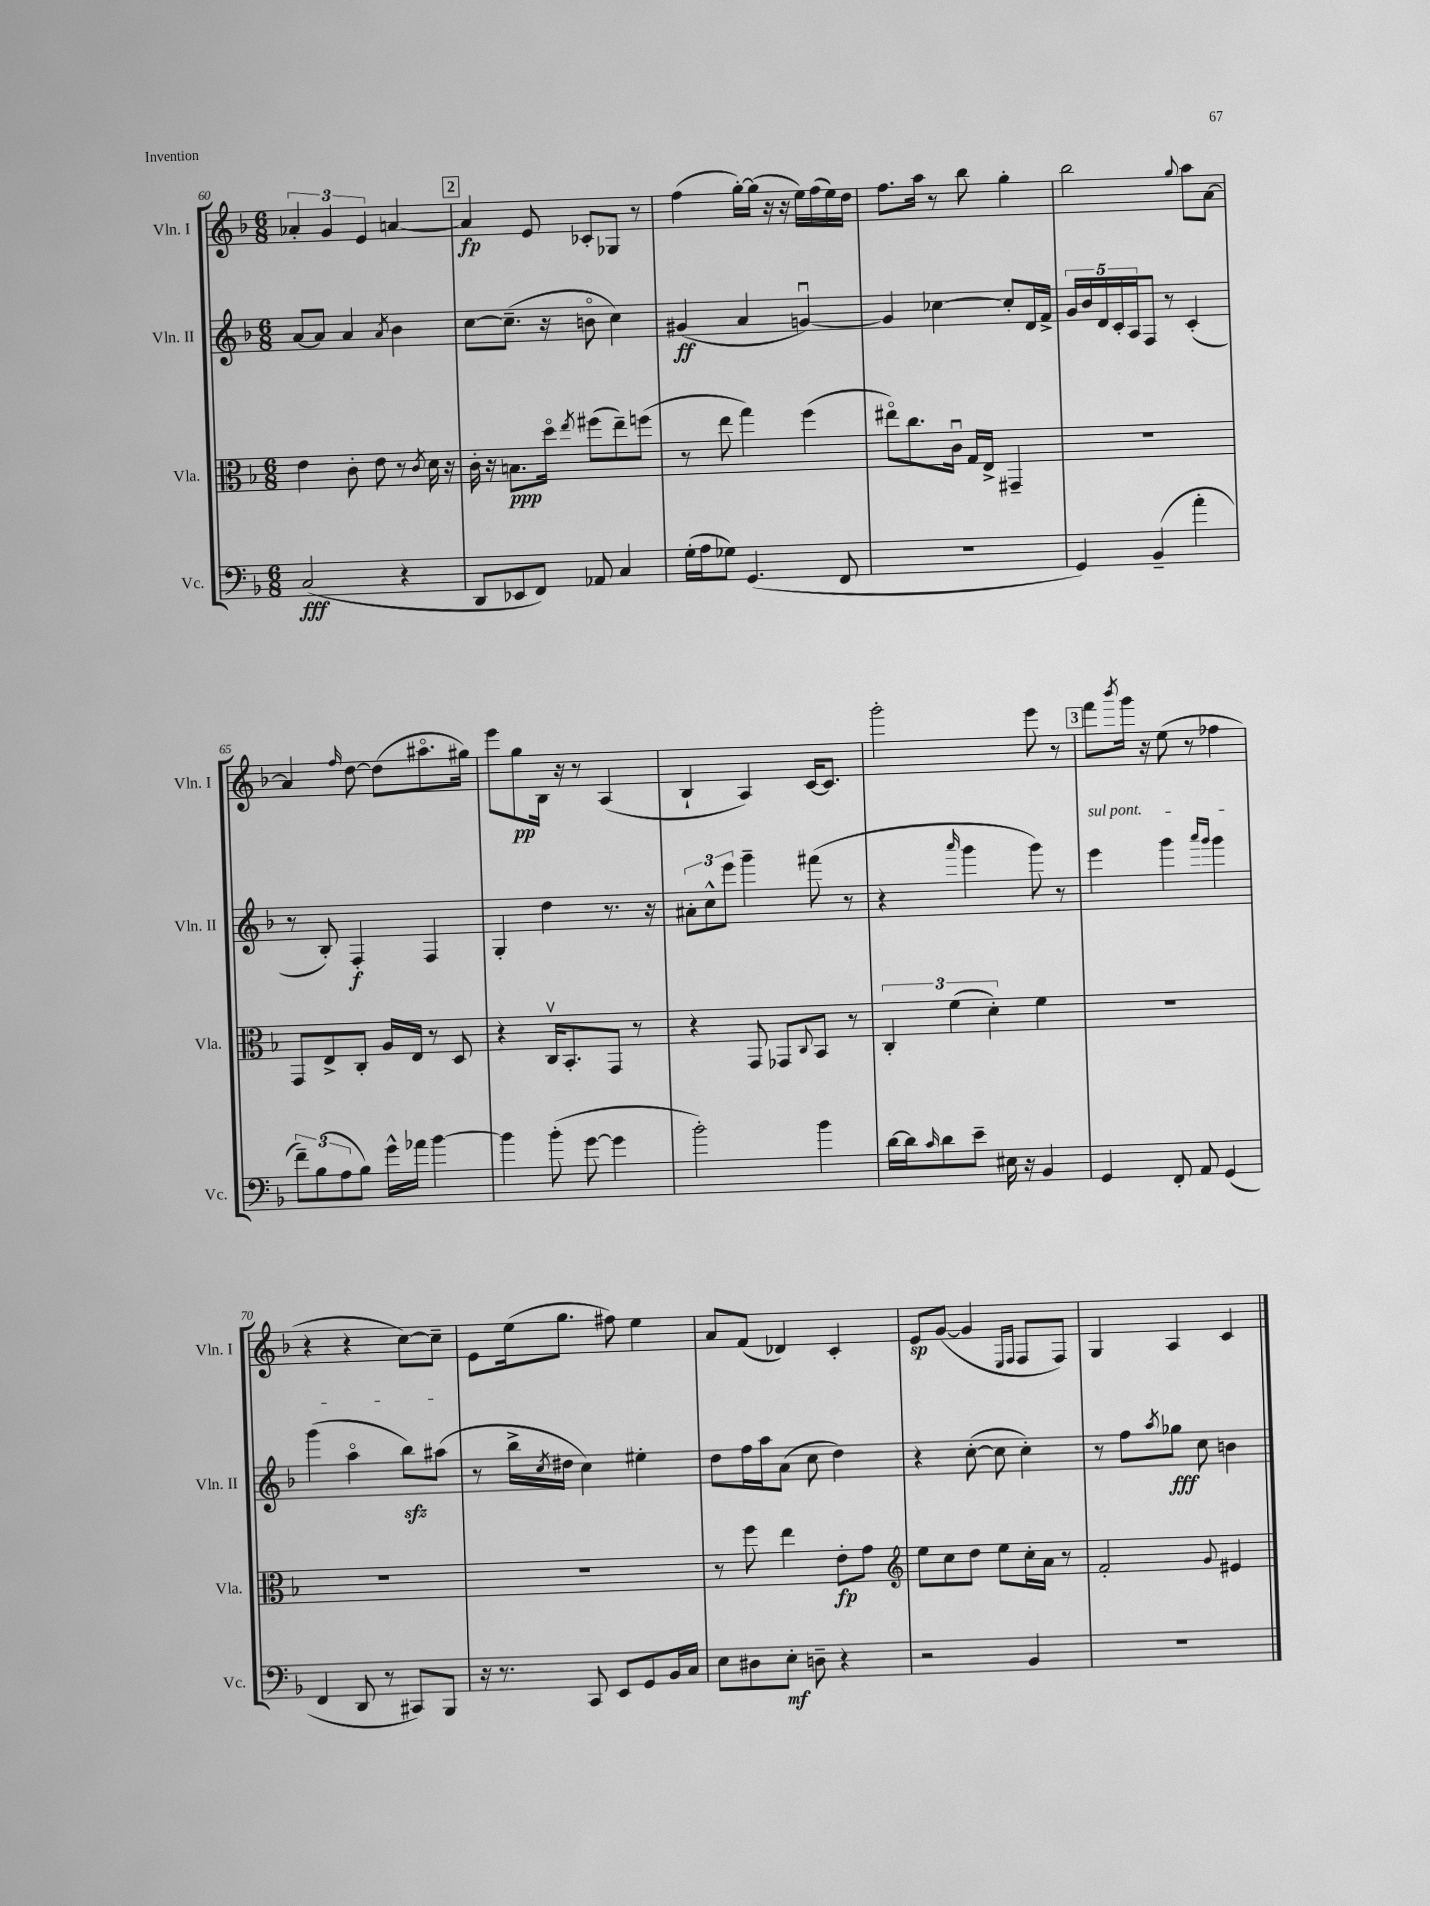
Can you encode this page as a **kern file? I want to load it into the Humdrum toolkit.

**kern	**dynam	**kern	**dynam	**kern	**dynam	**kern	**dynam
*part4	*part4	*part3	*part3	*part2	*part2	*part1	*part1
*staff4	*staff4	*staff3	*staff3	*staff2	*staff2	*staff1	*staff1
*I"Vc.	*	*I"Vla.	*	*I"Vln. II	*	*I"Vln. I	*
*I'Vc.	*	*I'Vla.	*	*I'Vln. II	*	*I'Vln. I	*
*clefF4	*	*clefC3	*	*clefG2	*	*clefG2	*
*k[b-]	*	*k[b-]	*	*k[b-]	*	*k[b-]	*
*M6/8	*	*M6/8	*	*M6/8	*	*M6/8	*
=60	=60	=60	=60	=60	=60	=60	=60
(2C/	fff	4e\	.	[8a/L	.	6a-X'/	.
.	.	.	.	8a/J]	.	.	.
.	.	.	.	.	.	6g/	.
.	.	8c'\	.	4a/	.	.	.
.	.	.	.	.	.	6e/	.
.	.	8e\	.	.	.	.	.
.	.	.	.	8qa/	.	.	.
4r	.	8r	.	4b-\	.	[4an/	.
.	.	8qc/	.	.	.	.	.
.	.	16d\	.	.	.	.	.
.	.	16r	.	.	.	.	.
!!LO:REH:place=s1:t=2
=61	=61	=61	=61	=61	=61	=61	=61
8DD/L	.	16c'\	.	[8cc\L	.	4a/]	fp
.	.	16r	.	.	.	.	.
8EE-X/	.	8.Bn\L	ppp	(8.cc~\J]	.	.	.
8FF/J)	.	.	.	.	.	8e/	.
.	.	16dd\Jk	.	16r	.	.	.
.	.	8qee/	.	.	.	.	.
8AA-X/	.	(8ff#X\L	.	8bn\	.	8c-X'/L	.
4C/	.	8ee~\)	.	4cc\)	.	8G-X/J	.
.	.	(8ffn\J	.	.	.	8r	.
=62	=62	=62	=62	=62	=62	=62	=62
(16G'\LL	.	8r	.	(4g#X/	ff	(4ff\	.
16A\J	.	.	.	.	.	.	.
8G-X\J)	.	8ee\	.	.	.	.	.
(4.GG/	.	4gg\)	.	4a/	.	[16gg'\LL)	.
.	.	.	.	.	.	(16gg\JJ]	.
.	.	.	.	.	.	16r	.
.	.	.	.	.	.	16r	.
.	.	(4ff\	.	[4gnu/)	.	16ee\LL)	.
.	.	.	.	.	.	(16ff\	.
8FF/	.	.	.	.	.	16ee\)	.
.	.	.	.	.	.	16dd\JJ	.
=63	=63	=63	=63	=63	=63	=63	=63
2.r	.	8ee#X\L)	.	4g/]	.	8.ff\L	.
.	.	8.cc\	.	.	.	.	.
.	.	.	.	.	.	16aa\Jk	.
.	.	.	.	[4cc-X\	.	8r	.
.	.	16cu\Jk	.	.	.	.	.
.	.	16G/LL	.	.	.	8bb-\	.
.	.	16E^/JJ	.	.	.	.	.
.	.	4GG#X~/	.	8cc-'/L]	.	4gg'\	.
.	.	.	.	16d/L	.	.	.
.	.	.	.	16f^/JJ	.	.	.
=64	=64	=64	=64	=64	=64	=64	=64
4GG/)	.	2.r	.	20g/LL	.	2bb-\	.
.	.	.	.	20b-/	.	.	.
.	.	.	.	20d/	.	.	.
.	.	.	.	20c'/	.	.	.
.	.	.	.	20A/J	.	.	.
(4BB-~/	.	.	.	8F/J	.	.	.
.	.	.	.	8r	.	.	.
.	.	.	.	.	.	8qqgg/	.
4a'\	.	.	.	(4c'/	.	8aa\L	.
.	.	.	.	.	.	[8a\J	.
!!LO:LB:g=z
=65	=65	=65	=65	=65	=65	=65	=65
12f~\L)	.	8GG/L	.	8r	.	4a/]	.
(12B-\	.	.	.	.	.	.	.
.	.	8E^/	.	8B-'/)	.	.	.
12A\	.	.	.	.	.	.	.
.	.	.	.	.	.	16qqff/	.
8B-\J)	.	8C'/J	.	4F'/	f	[8dd\	.
16g^^\LL	.	16A/LL	.	.	.	(8dd\L]	.
16a-X\JJ	.	16E/JJ	.	.	.	.	.
[4b-\	.	8r	.	4F/	.	8.aa#X\	.
.	.	8D/	.	.	.	.	.
.	.	.	.	.	.	16gg#X\Jk)	.
=66	=66	=66	=66	=66	=66	=66	=66
4b-\]	.	4r	.	4G'/	.	8eee\L	.
.	.	.	.	.	.	8gg\	pp
(8b-'\	.	16Cv/KL	.	4dd\	.	16B-\Jk	.
.	.	8.BB-'/	.	.	.	16r	.
[8g\	.	.	.	.	.	8r	.
4g\]	.	8GG/J	.	8.r	.	(4A/	.
.	.	8r	.	.	.	.	.
.	.	.	.	16r	.	.	.
=67	=67	=67	=67	=67	=67	=67	=67
2b-'\)	.	4r	.	12a#X'\L	.	4B-`/	.
.	.	.	.	12cc^^\	.	.	.
.	.	.	.	12eee\J	.	.	.
.	.	8GG/	.	4ggg~\	.	4A/)	.
.	.	8GG-X/L	.	.	.	.	.
.	.	8qqC/	.	.	.	.	.
4b-\	.	8BB-/J	.	(8fff#X\	.	[16c/KL	.
.	.	.	.	.	.	8.c/J]	.
.	.	8r	.	8r	.	.	.
=68	=68	=68	=68	=68	=68	=68	=68
[16d\LL	.	6C'/	.	4r	.	2ggg'\	.
16d\J]	.	.	.	.	.	.	.
16qqc/	.	.	.	.	.	.	.
8d\	.	.	.	.	.	.	.
.	.	(6f\	.	.	.	.	.
.	.	.	.	16qqaaa/	.	.	.
8e~\J	.	.	.	4ggg\	.	.	.
.	.	6d'\)	.	.	.	.	.
16E#X\	.	.	.	.	.	.	.
16r	.	.	.	.	.	.	.
4BB-/	.	4f\	.	8ggg\)	.	8eee\	.
.	.	.	.	8r	.	8r	.
!!LO:REH:place=s1:t=3
=69	=69	=69	=69	=69	=69	=69	=69
!	!	!	!	!LO:TX:a:i:t=sul pont.	!	!	!
4GG/	.	2.r	.	4eee\	.	8fff\L	.
.	.	.	.	.	.	8qbbb-/	.
.	.	.	.	.	.	16ggg\Jk	.
.	.	.	.	.	.	16r	.
8FF'/	.	.	.	4ggg\	.	(8ee\	.
8AA/	.	.	.	.	.	8r	.
.	.	.	.	16qqaaa/LL	.	.	.
.	.	.	.	16qqggg/JJ	.	.	.
(4GG/	.	.	.	4ggg\	.	4ff-X\	.
!!LO:LB:g=z
=70	=70	=70	=70	=70	=70	=70	=70
4FF/	.	2.r	.	(4ggg\	.	4r	.
8DD/	.	.	.	4aa\	.	4r	.
8r	.	.	.	.	.	.	.
8CC#X/L)	.	.	.	8bb-zz\L)	.	[8cc\L)	.
8BBB-/J	.	.	.	(8aa#X\J	.	8cc~\J]	.
=71	=71	=71	=71	=71	=71	=71	=71
16r	.	2.r	.	8r	.	8e\L	.
8.r	.	.	.	.	.	.	.
.	.	.	.	16bb-^\LL	.	(16ee\k	.
.	.	.	.	8qcc/	.	.	.
.	.	.	.	16dd#X\JJ	.	8.gg\J	.
8CC/	.	.	.	4cc\)	.	.	.
8EE/L	.	.	.	.	.	8ff#X\)	.
8GG/	.	.	.	4ee#X'\	.	4ee\	.
16BB-/L	.	.	.	.	.	.	.
16C/JJ	.	.	.	.	.	.	.
=72	=72	=72	=72	=72	=72	=72	=72
8E\L	.	8r	.	8dd\L	.	8a/L	.
8D#X\	.	8ff\	.	16ff\L	.	(8f/J	.
.	.	.	.	16aa\J	.	.	.
8E'\J	mf	4ee\	.	(8a\J	.	4d-X/)	.
8Dn~\	.	.	.	8cc\	.	.	.
4r	.	8e'\L	fp	4dd\)	.	4c'/	.
.	.	8g\J	.	.	.	.	.
=73	=73	=73	=73	=73	=73	=73	=73
*	*	*clefG2	*	*	*	*	*
2r	.	8ee\L	.	4r	.	8e/L	sp
.	.	8cc\	.	.	.	([8g/J	.
.	.	8dd\J	.	([8cc'\	.	4g/]	.
.	.	8ee\L	.	8cc\]	.	.	.
.	.	.	.	.	.	16qqE/LL	.
.	.	.	.	.	.	16qqF/JJ	.
4BB-/	.	16cc'\L	.	4cc'\)	.	8F/L	.
.	.	16a\JJ	.	.	.	.	.
.	.	8r	.	.	.	8F/J)	.
=74	=74	=74	=74	=74	=74	=74	=74
2.r	.	2f'/	.	8r	.	4G/	.
.	.	.	.	8ff\L	.	.	.
.	.	.	.	8qaa/	.	.	.
.	.	.	.	8gg-X\J	fff	4A/	.
.	.	.	.	8cc\	.	.	.
.	.	8qqg/	.	.	.	.	.
.	.	4e#X/	.	4bn\	.	4c/	.
==	==	==	==	==	==	==	==
*-	*-	*-	*-	*-	*-	*-	*-
